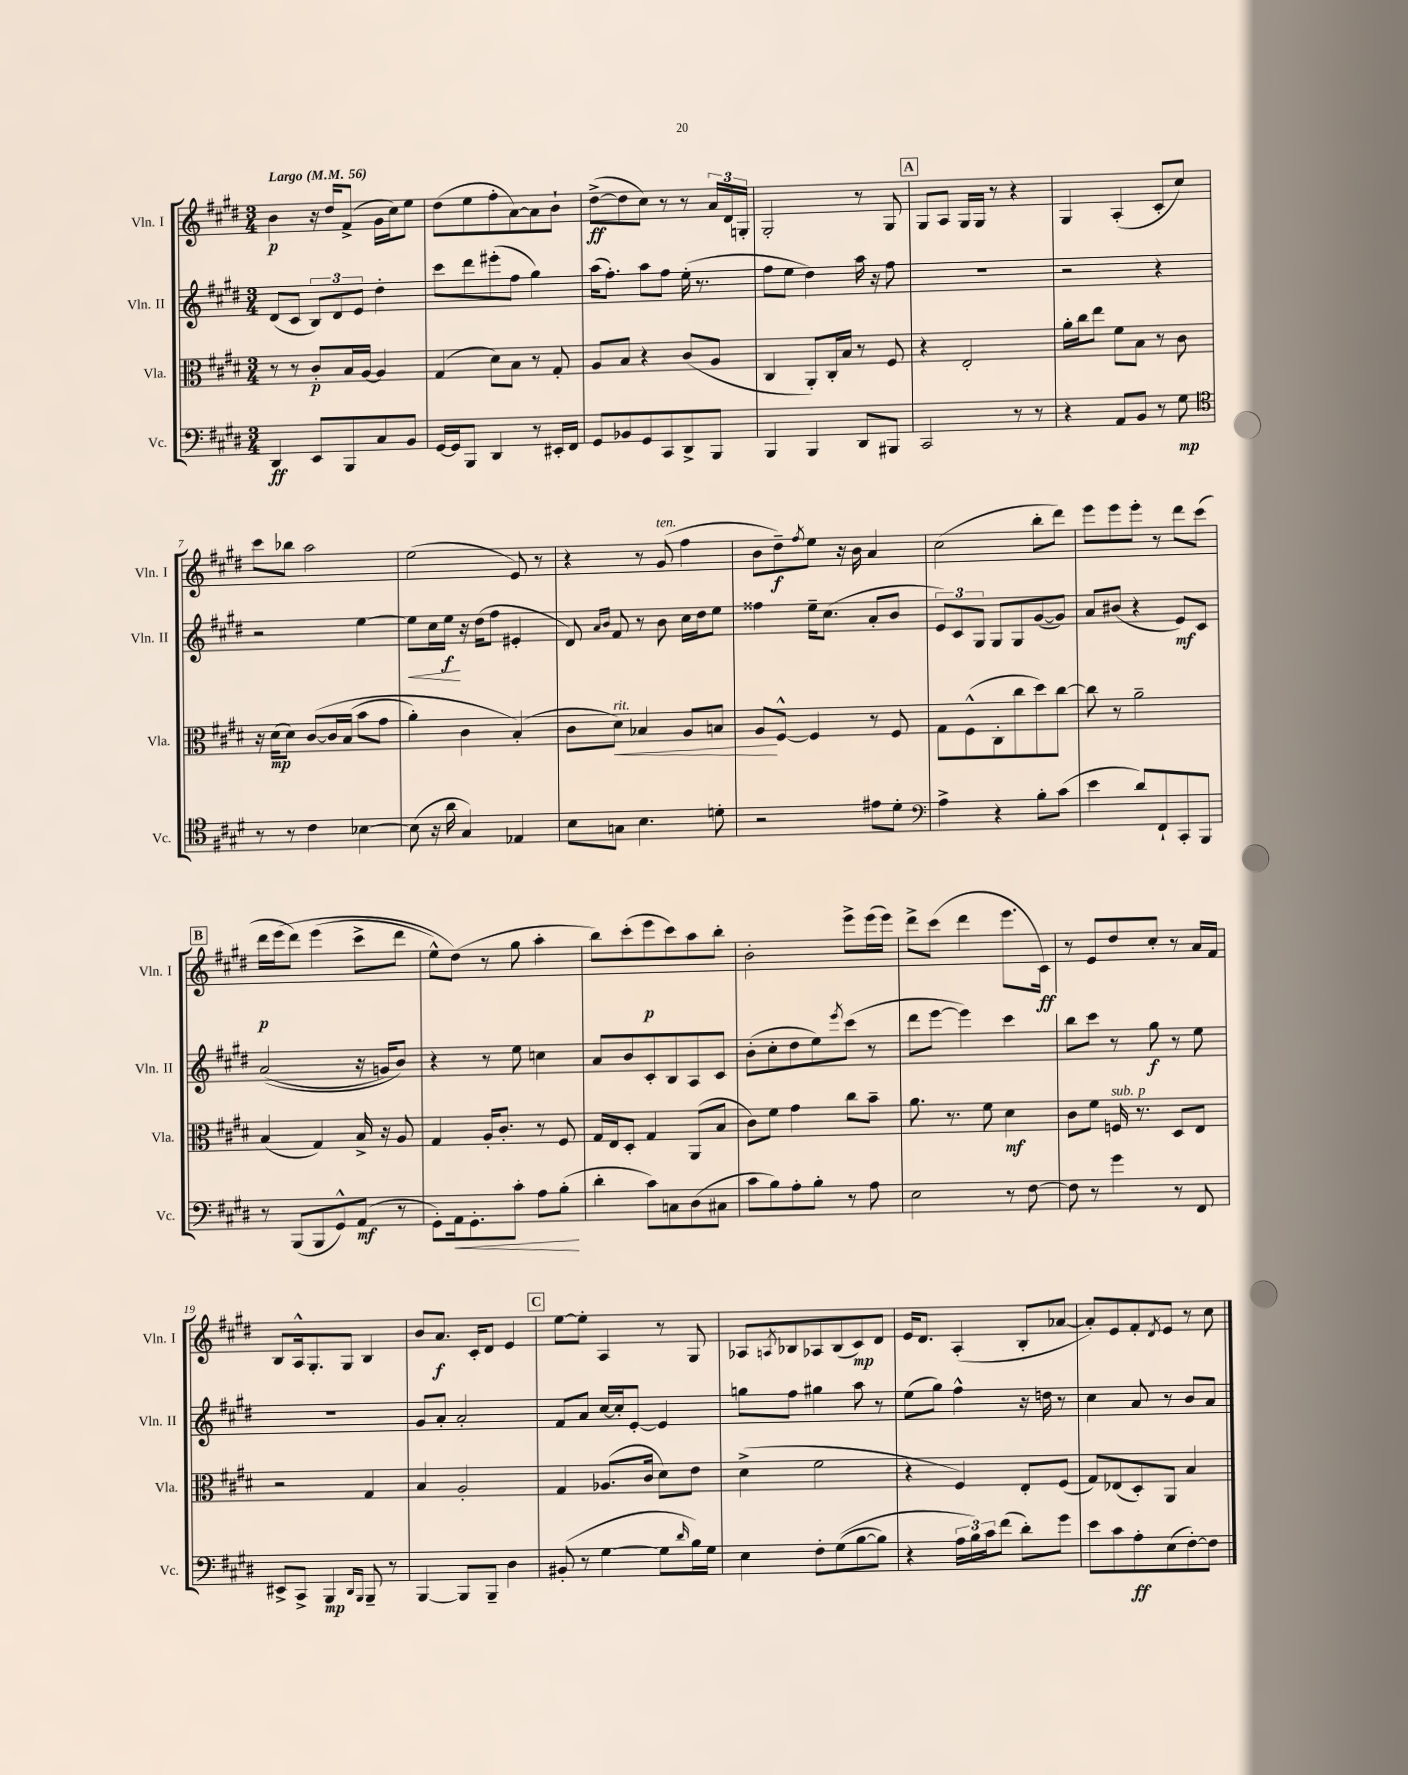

**kern	**kern	**kern	**kern
*staff4	*staff3	*staff2	*staff1
*clefF4	*clefC3	*clefG2	*clefG2
*k[f#c#g#d#]	*k[f#c#g#d#]	*k[f#c#g#d#]	*k[f#c#g#d#]
*M3/4	*M3/4	*M3/4	*M3/4
*MM56	*MM56	*MM56	*MM56
4DD#/	8r	(8d#/L	4b\
.	8r	8c#/J	.
8EE/L	8c#'/L	12B/L)	16r
.	.	.	16dd#/LK
.	.	12d#/	.
8BBB/	16B/L	.	(8f#^/J
.	.	12e/J	.
.	[16A/JJ	.	.
8C#/	4A/]	4dd#'\	16g#\LL
.	.	.	16cc#\J)
8BB/J	.	.	8ee\J
=	=	=	=
[16GG#/LL	(4G#/	8ccc#\L	(8dd#\L
16GG#/]J	.	.	.
8BBB/J	.	8ddd#\	8ee\
4DD#/	8d#\L)	(8eee#'\	8ff#'\
.	8B\J	8ff#\J	[8a\)
8r	8r	4gg#\)	8a\]
16EE#'/LL	8G#'/	.	8b`\J
16FF#/JJ	.	.	.
=	=	=	=
8GG#/L	8A/L	(16aa\LK	([8dd#^\L
.	.	8.ff#'\J)	.
8BB-/	8B/J	.	8dd#\]
8GG#/	4r	8aa\L	8cc#\J)
8CC#/	.	8ff#\J	8r
8DD#^/	(8c#/L	(16ee'\	8r
.	.	8.r	.
8BBB/J	8A/J	.	24a/LL
.	.	.	24d#/
.	.	.	24G'/JJ
=	=	=	=
4BBB/	4C#/	8ff#\L	2G#'/
.	.	8ee\J	.
4BBB/	8AA'/L)	4dd#\)	.
.	16C#'/L	.	.
.	16B/JJ	.	.
8DD#/L	8r	16aa\	8r
.	.	16r	.
8BBB#/J	8F#/	8ff#\	8G#/
=	=	=	=
2CC#/	4r	2.r	8G#/L
.	.	.	8A/J
.	2E'/	.	16G#/LL
.	.	.	16G#/JJ
.	.	.	8r
8r	.	.	4r
8r	.	.	.
=	=	=	=
4r	16a'\LL	2r	4G#/
.	16cc#\J	.	.
.	8ee\J	.	.
8AA/L	8f#\L	.	(4A'/
8BB/J	8B\J	.	.
8r	8r	4r	8c#'/L
8G#\	8c#\	.	8cc#/J)
=	=	=	=
*clefC4	*	*	*
8r	16r	2r	8ccc#\L
.	(16d#\LK	.	.
8r	8d#\J)	.	8bb-\J
4c#\	&([8c#/L	.	2aa\
.	16c#/]L	.	.
.	(16B/JJ	.	.
[4B-\	8b\L	[4ee\	.
.	8g#\J	.	.
=	=	=	=
(8B-\]	4a'\)	8ee\]L	(2ee\
16r	.	16cc#\L	.
16a\	.	16ee\JJ	.
4G#/)	4c#\	16r	.
.	.	(16dd#\LK	.
.	.	8ff#\J	.
4E-/	(4B'/&)	4e#'/	8e/)
.	.	.	8r
=	=	=	=
8B\L	8c#\L	8d#/)	4r
.	.	16qqa/LL	.
.	.	16qqb/JJ	.
8G\J	8d#\J)	8f#/	.
4.B\	4B-/	8r	8r
.	.	8b\	(8g#/
.	8A/L	16cc#\LL	4ff#\
.	.	16dd#\J	.
8d'\	8B/J	8ee\J	.
=	=	=	=
2r	8A/L	4ff##\	8b\L
.	[8F#^^/J	.	8dd#~\)
.	.	.	8qff#/
.	4F#/]	16ee~\LK	8ee\J
.	.	(8.cc#\J	.
.	.	.	16r
.	.	.	16b\
8e#\L	8r	8a'/L	4a/
8d#'\J	8F#/	8b/J	.
=	=	=	=
*clefF4	*	*	*
4A^\	8G#\L	12e/L)	(2cc#\
.	.	12c#/	.
.	(8F#^^\	.	.
.	.	12G#/J	.
4r	8C#'\	8G#/L	.
.	8cc#\	8G#/	.
8B'\L	8dd#\)	([8g#/	8bb'\L
(8c#\J	[8cc#\J	8g#/]J)	8ddd#\J)
=	=	=	=
4e\	8cc#\]	8a/L	8eee\L
.	8r	(8b#/J	8eee\
8d#/L)	2a~\	4r	8eee'\J
8FF#`/	.	.	8r
8CC#'/	.	8e/L)	8ddd#\L
8BBB/J	.	8c#/J	(8ccc#\J
=	=	=	=
8r	(4B/	&((2a/	16ddd#\LL
.	.	.	&(16eee\J
(8BBB/L	.	.	8ddd#\J)
8BBB/	4G#/)	.	(4eee\
8GG#^^/)	.	.	.
(8AA/J	16B^/	16r	8ccc#^\L
.	16r	16g/LK)	.
8r	8A/	8b/J&)	8ddd#\J
=	=	=	=
8GG#'\L)	4G#/	4r	8ee^^\L)
16AA\k	.	.	(8dd#\J&)
8.GG#'\	.	.	.
.	16A'/LK	8r	8r
.	8.c#'/J	.	.
8c#'\J	.	8ee\	8gg#\
8A\L	8r	4cc\	4aa'\
(8B'\J	8F#/	.	.
=	=	=	=
4d#'\	16G#/LL	8a/L	8bb\L)
.	16E/J	.	.
.	8D#'/J	8b/	(8ccc#'\
8c#\L)	4G#/	8c#'/	8eee\
8C\	.	8B/	8ccc#\)
(8D#\	(8AA/L	8A/	8aa\
8C#\J	8B/J	8c#/J	8bb'\J
=	=	=	=
8c#\L	8c#\L)	(8b'\L	2b'\
8B\)	8f#\J	8cc#'\	.
8A'\	4g#\	8dd#\	.
8B'\J	.	8ee\)	.
.	.	8qeee/	.
8r	8cc#\L	(8ccc#\J	8eee^\L
8A\	8b~\J	8r	(16eee\L
.	.	.	16eee\JJ)
=	=	=	=
2E\	8.a\	8ddd#\L	8ddd#^\L
.	.	[8eee\J	(8ccc#\J
.	8.r	.	.
.	.	4eee\])	4ddd#\
.	8f#\	.	.
8r	4d#\	4ccc#\	8.eee\L
[8F#\	.	.	.
.	.	.	16c#\Jk)
=	=	=	=
8F#\]	8c#\L	8bb\L	8r
8r	8f#\J	8ccc#\J	8e/L
4g#\	16F/	8r	8dd#/
.	8.r	.	.
.	.	8gg#\	8cc#'/J
8r	8D#/L	8r	8r
8FF#/	8E/J	8ee\	16a/LL
.	.	.	16f#/JJ
=	=	=	=
8EE#^/L	2r	2.r	8B/L
8CC#^/J	.	.	16A^^/k
.	.	.	8.G#'/
4BBB/	.	.	.
.	.	.	8G#/J
16qqDD#/LL	.	.	.
16qqBBB/JJ	.	.	.
8BBB~/	4G#/	.	4B/
8r	.	.	.
=	=	=	=
[4BBB/	4B/	8g#/L	8b/L
.	.	8a'/J	8.a/J
8BBB/]L	2A'/	2a'/	.
.	.	.	16c#'/LK
8BBB~/J	.	.	8d#/J
4D#\	.	.	4e/
=	=	=	=
(8BB#'/	4G#/	8f#/L	[8ee\L
8r	.	8a/J	8ee'\]J
[4G#\	(8.A-/L	[16cc#/LL	4A/
.	.	16cc#'/]J	.
.	.	[8e'/J	.
.	16c#/Jk	.	.
8G#\]L	8d#\L)	4e/]	8r
16qqd#/	.	.	.
16B\L)	8e\J	.	8G#/
16G#\JJ	.	.	.
=	=	=	=
4E\	(4d#^\	8gg\L	8A-/L
.	.	.	8qA/
.	.	8ff#\J	8B-/
8F#'\L	2f#\	4gg#\	8A-/
&((8G#\	.	.	(8B-/
[8B\	.	8aa\	8c#/)
8B\]J)	.	8r	8d#/J
=	=	=	=
4r	4r	(8ee\L	16e/LK
.	.	.	8.d#/J
.	.	8gg#\J)	.
24A\LL	4F#/)	4ff#^^\	(4A'/
24B\&)	.	.	.
24c#\J	.	.	.
(8f#\J	.	.	.
8d#'\L)	8E'/L	16r	8B'/L
.	.	16dd\	.
8g#\J	(8F#/J	8r	[8a-/J
=	=	=	=
8e\L	8G#/L)	4cc#\	8a-'/]L)
8c#\	(8E-/	.	8e/
8A'\	8D#'/)	8a/	8f#'/
.	.	.	8qd#/
(8E\	8AA/J	8r	8e/J
[8F#'\)	4B/	8b/L	8r
8F#\]J	.	8a/J	8cc#\
==	==	==	==
*-	*-	*-	*-
